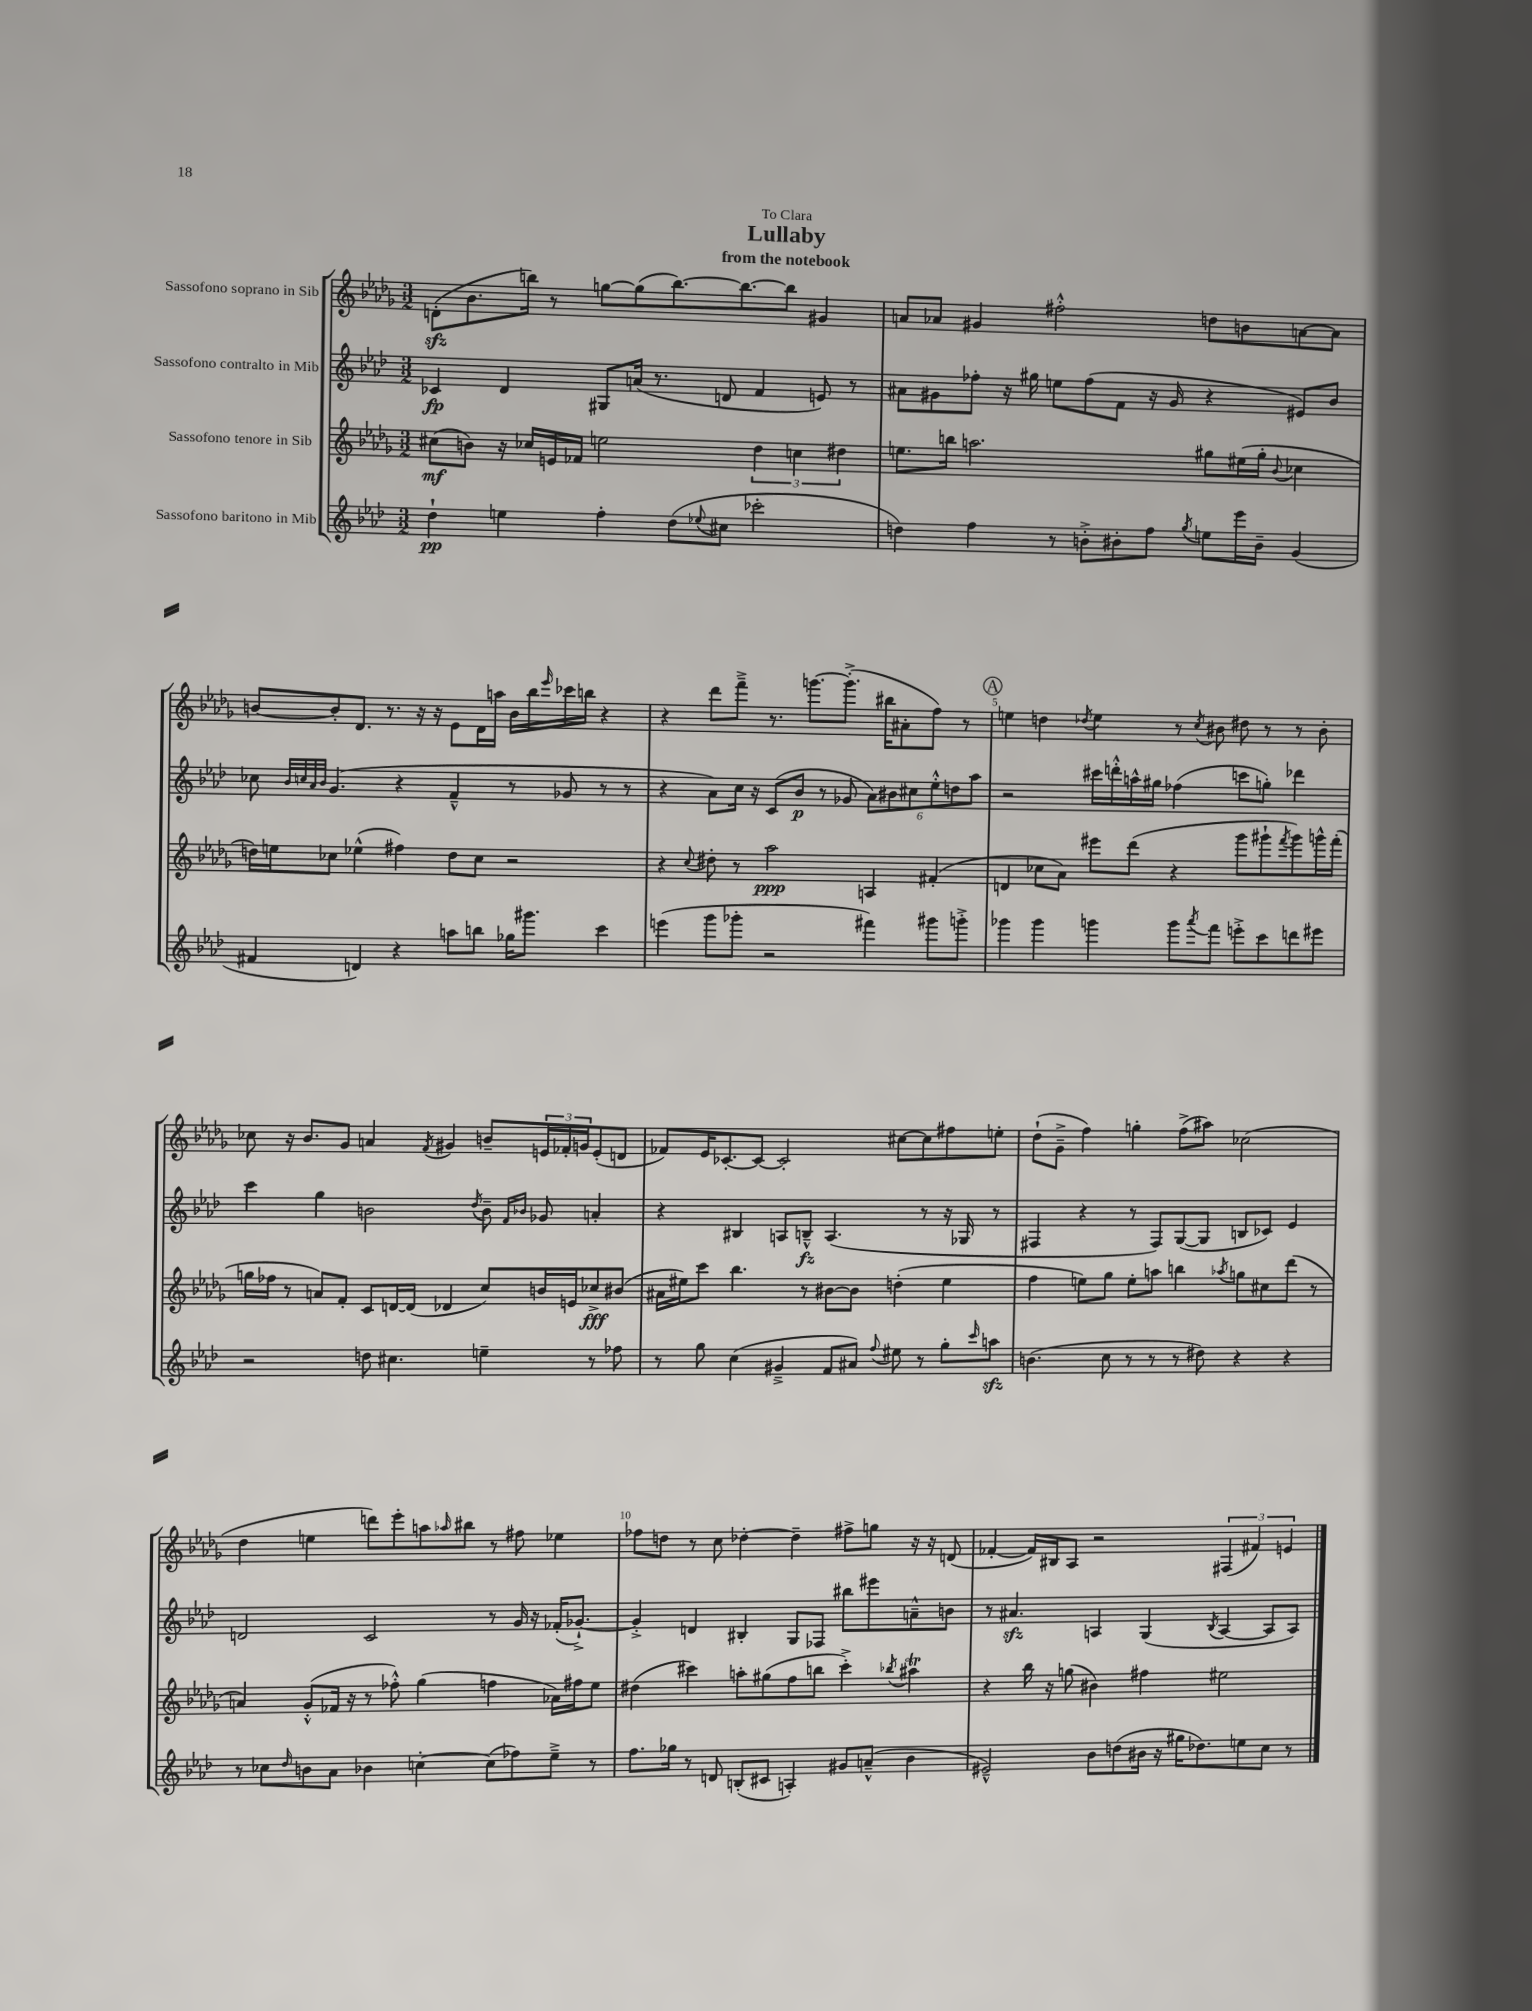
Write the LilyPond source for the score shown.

\header { title = "Lullaby" subtitle = "from the notebook" dedication = "To Clara" }
<<
\new StaffGroup <<
\new Staff = "s0" \with { instrumentName = "Sassofono soprano in Sib" } {
    \clef treble \key des \major \numericTimeSignature \time 3/2
    d'8-.\sfz( bes'8. b''16) r8 g''8~ g''8( b''8.~) b''8.~ b''8 gis'4 |
    a'8 aes'8 gis'4 fis''2-.-^ d''8 b'8 a'8~ a'8 |
    b'8~ b'8-. des'8. r8. r16 r16 ees'8 des'16 a''16 b'16 bes''16 \grace { ees'''16 } ces'''16 b''16 r4 |
    r4 des'''8 f'''8---> r8. g'''8.~ g'''8.-.->( bis''16 ais'8-. f''8) r8 |
    \mark \markup { \circle "A" } e''4 d''4 \acciaccatura { des''8 } e''4 r8 \acciaccatura { c''8 } bis'8 dis''8 r8 r8 bis'8-. |
    ces''8 r16 bes'8. ges'8 a'4 \acciaccatura { f'8 } gis'4 b'8-- \tuplet 3/2 { e'16 fes'16-. g'16 } e'8-.( d'8 |
    fes'8) ees'16 ces'8.~-. ces'8~ ces'2-. cis''8~ cis''8 fis''8 e''8-. |
    des''8-!( ges'8---> f''4) g''4-. f''8->( ais''8) ces''2( |
    des''4 e''4 d'''8) ees'''8-. a''8 \grace { aes''16 } bis''8 r8 fis''8 ees''4 |
    fes''8 d''8 r8 c''8 des''4~-. des''4-- fis''8-> g''8 r16 r16 d'8( |
    fes'4~-. fes'16) bis16 aes8 r2 \tuplet 3/2 { fis4( fis'4) e'4 } \bar "|." |
}
\new Staff = "s1" \with { instrumentName = "Sassofono contralto in Mib" } {
    \clef treble \key aes \major \numericTimeSignature \time 3/2
    ces'4\fp des'4 gis8 a'16( r8. d'8 f'4 e'8) r8 |
    ais'8 gis'8 fes''8-. r16 gis''16 e''8 fes''8( f'8 r16 gis'16 r4 eis'8) bes'8 |
    ces''8 \grace { bes'32 c''32 aes'32 bes'32 } g'4.( r4 f'4---^ r8 ges'8 r8 r8 |
    r4 aes'8) c''16 r16 c'8( bes'8\p r8 ges'8 \tuplet 6/4 { aes'8) bis'8 cis''8 ees''8-.-^ d''8 aes''8 } |
    \mark \markup { \circle "A" } r2 cis'''16 d'''16-.-^ a''16-^ gis''16 fes''4( c'''8 g''8-.) des'''4 |
    c'''4 g''4 b'2 \acciaccatura { des''8 } b'8-- \grace { f'16 bes'16 } ges'8 a'4-. |
    r4 bis4 a8 b8---^\fz a4.( r8 r16 ges16 r8 |
    fis4 r4 r8 fis8) g8~( g8 b8 ces'8) ees'4 |
    d'2 c'2 r8 g'16 r16 fes'16-.( ges'8.~-!->) |
    ges'4-.-> d'4 bis4-. g8 fes8 bis''8 eis'''8 a'8---^ b'8 |
    r8 ais'4.\sfz a4 g4( \acciaccatura { bes8 } a4~ a8 a8) \bar "|." |
}
\new Staff = "s2" \with { instrumentName = "Sassofono tenore in Sib" } {
    \clef treble \key des \major \numericTimeSignature \time 3/2
    cis''8\mf( b'8) r16 ces''16 e'16 fes'16 e''2 \tuplet 3/2 { des''4 c''4 dis''4 } |
    e''8. b''16 a''2. gis''8 eis''16( gis''16-. \appoggiatura { bes'8 } ces''4 |
    d''16) e''16 ces''8 ees''4-^( fis''4) d''8 ces''8 r2 |
    r4 \appoggiatura { c''8 } dis''8-. r8 aes''2\ppp a4 fis'4-.( |
    \mark \markup { \circle "A" } d'4 ces''8 aes'8) eis'''8 des'''8( r4 ges'''8 gis'''8-! \acciaccatura { f'''8 } gis'''8) g'''16-^ f'''16-.( |
    g''16 fes''16 r8 a'8) f'8-. c'8 d'16~ d'16( des'4 c''8) b'16 e'16 ces''8->\fff bis'8( |
    ais'16 eis''16) c'''8 bes''4. r8 bis'8~ bis'8 d''4-.( eis''4 |
    f''4 e''8) ges''8 e''8-. a''8 b''4 \acciaccatura { aes''8 } g''8 cis''8 des'''8( r8 |
    a'4) ges'8-.-^( fes'16 r16 r8 fes''8-.-^) ges''4( f''4 aes'16) fis''16 ees''8 |
    dis''4( cis'''4) a''8-. gis''8( f''8 b''8 cis'''4-.->) \acciaccatura { bes''8 } ais''4\trill |
    r4 bes''16 r16 g''8( bis'4) fis''4 eis''2 \bar "|." |
}
\new Staff = "s3" \with { instrumentName = "Sassofono baritono in Mib" } {
    \clef treble \key aes \major \numericTimeSignature \time 3/2
    des''4-!\pp e''4 f''4-. des''8( \appoggiatura { ees''8 } cis''8 ces'''2-. |
    d''4) f''4 r8 b'8-.-> bis'8-. f''8 \acciaccatura { g''8 } e''8 ees'''16 bis'16-- g'4( |
    fis'4 d'4) r4 a''8 b''8 ges''16 gis'''8. c'''4 |
    e'''4( g'''8 ges'''8-. r2 fis'''4) gis'''8 g'''8-.-> |
    \mark \markup { \circle "A" } ges'''4 ges'''4 g'''4 g'''8 \acciaccatura { aes'''8 } f'''8 e'''8-.-> c'''8 d'''8 eis'''8 |
    r2 d''8 cis''4. e''4-- r8 fes''8 |
    r8 g''8 c''4( gis'4---> f'8 ais'8) \appoggiatura { f''8 } eis''8 r8 g''8-. \grace { c'''16 } a''8\sfz |
    b'4.( c''8 r8 r8 r8 dis''8) r4 r4 |
    r8 ces''8 \grace { des''16 } b'8 aes'8 bes'4 c''4~-. c''8( fes''8) ees''8---> r8 |
    f''8. ges''16 r8 d'8 b8-.( cis'8 a4-.) gis'8 a'8---^( bes'4 |
    eis'2---^) bes'8 d''8( bis'16 r16 gis''16 des''8.) e''8 c''8 r8 \bar "|." |
}
>>
>>
\layout { \context { \Score \override BarNumber.break-visibility = ##(#f #t #t) barNumberVisibility = #(every-nth-bar-number-visible 5) } }
